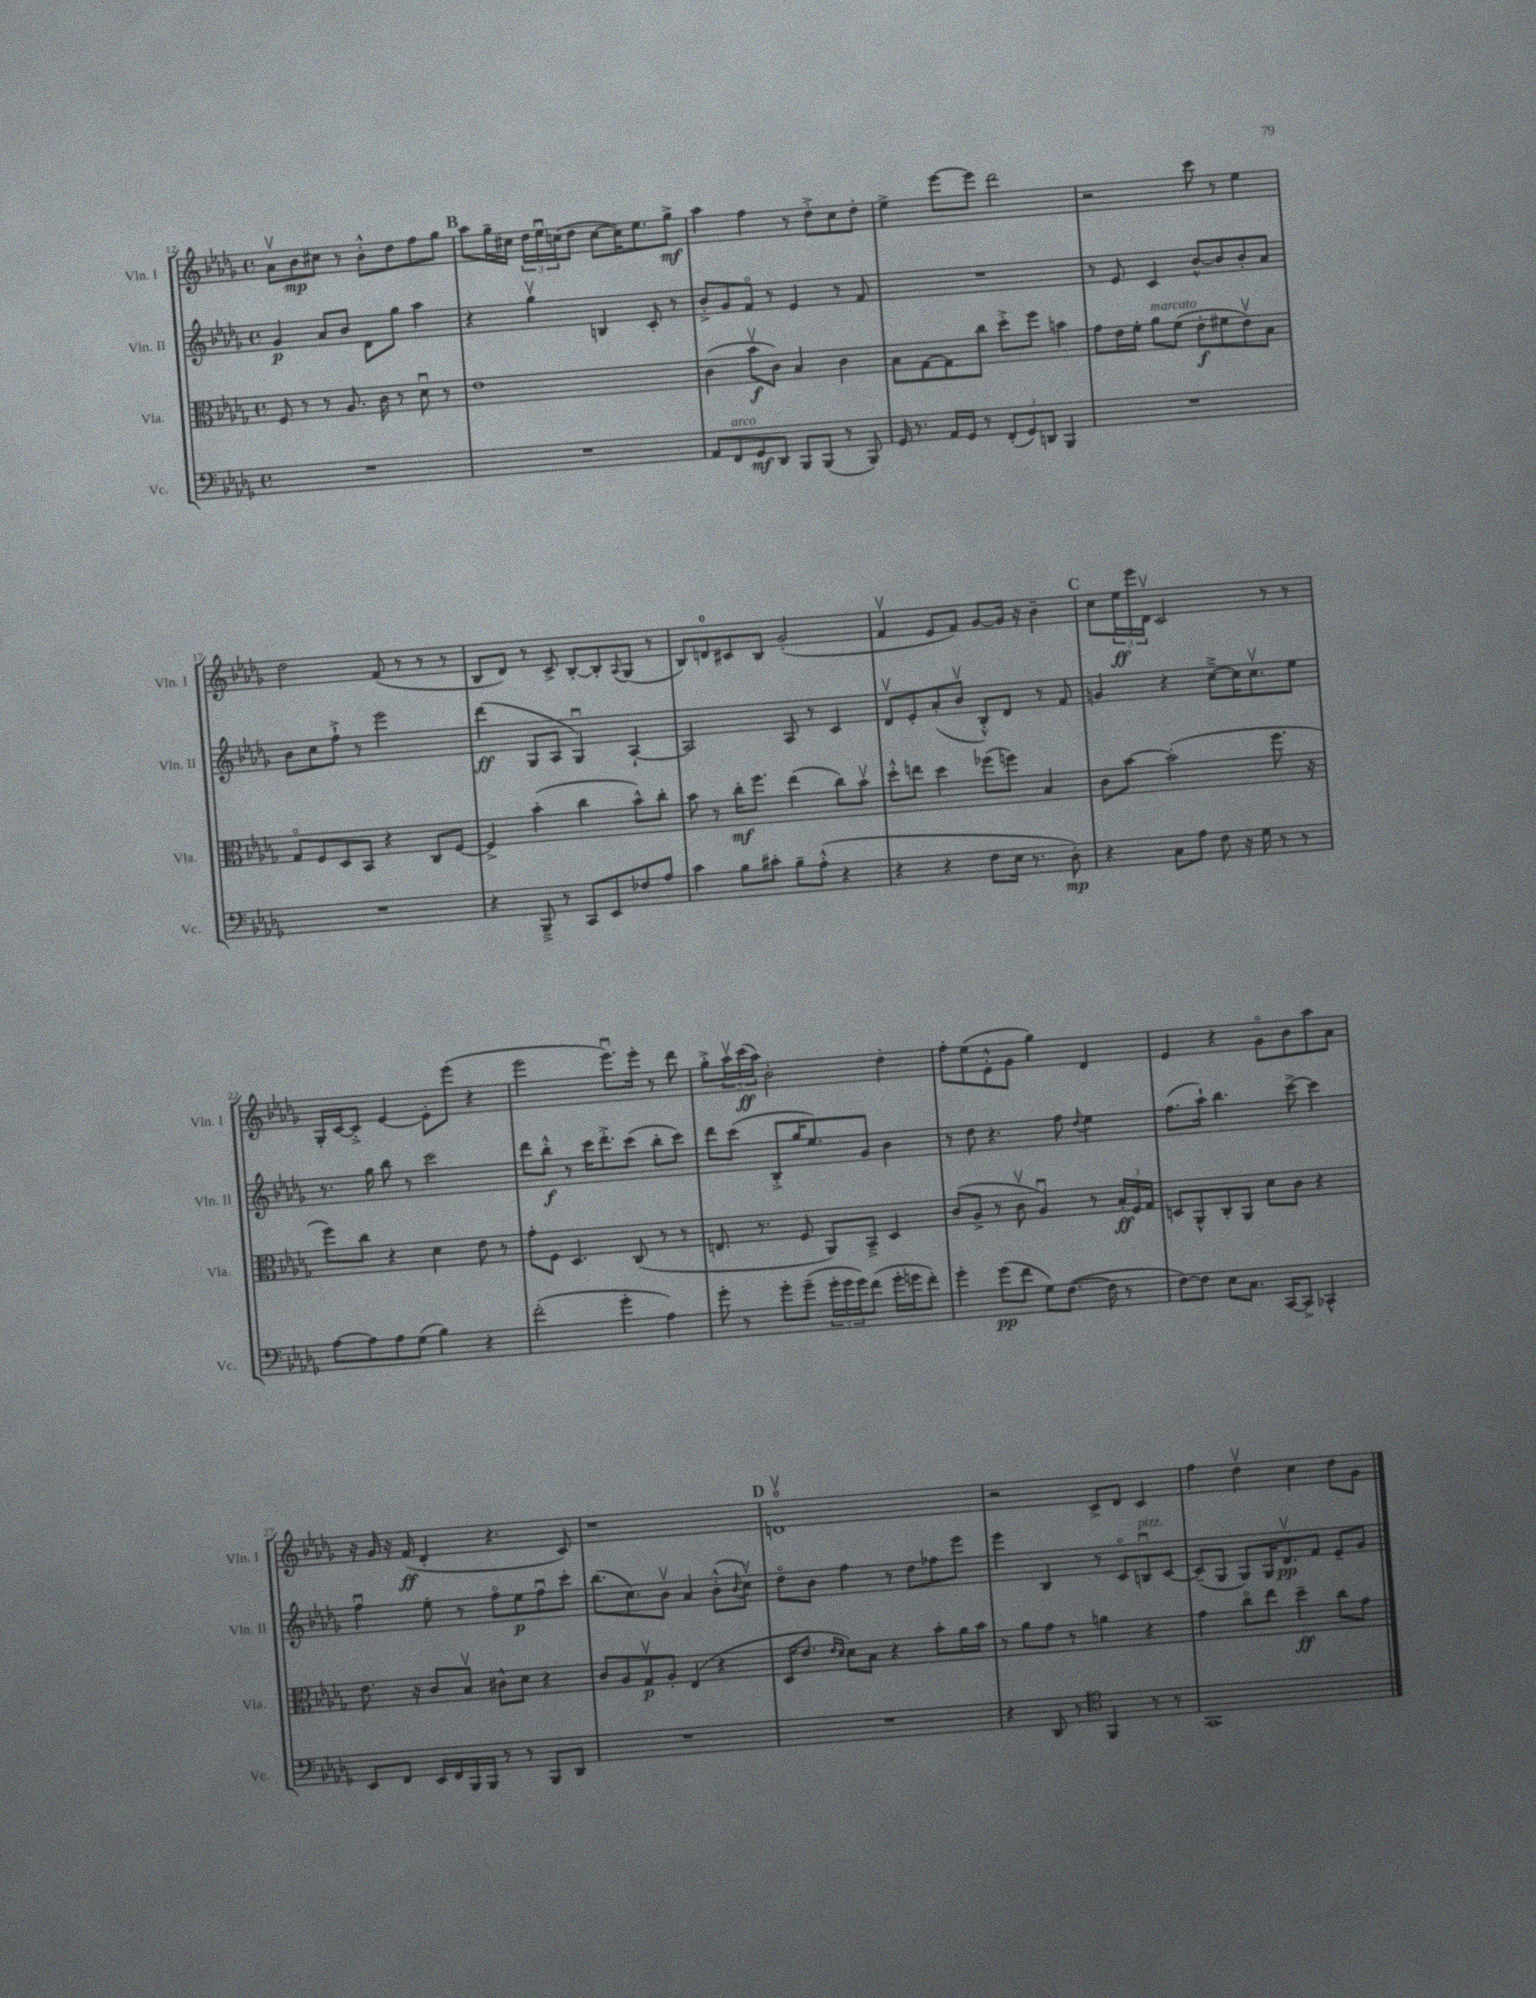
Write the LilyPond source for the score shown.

<<
\new StaffGroup <<
\new Staff = "s0" \with { instrumentName = "Vln. I" shortInstrumentName = "Vln. I" } {
    \clef treble \key des \major \defaultTimeSignature \time 4/4
    aes'8\upbow bes'8\mp cis''8 r8 bes'8-.-^ des''8 f''8 ges''8 |
    \mark \markup { \bold "B" } aes''8 ges''16-- cis''16 \tuplet 3/2 { des''16 ees''16\downbow c''16( } des''8 c''8~ c''16) ees''8. ges''8->\mf |
    aes''4 f''4 r8 des''8-.-> c''8 des''8-. |
    ees''4-> ees'''8~ ees'''8 des'''2 |
    r2 c'''8 r8 ees''4 |
    des''2 f'8( r8 r8 r8 |
    bes8 des'8) r8 c'8-> bes8~-. bes8-. \appoggiatura { aes8 } ges8( r8 |
    bes8) d'8-0 cis'8 bes8 ges'2-.( |
    f'4\upbow ees'8 f'8) ges'8~ ges'16 r16 bes'4-- |
    \mark \markup { \bold "C" } c''8 \tuplet 3/2 { ees''16\ff ees'''16 des'16\upbow } c'2 r8 r8 |
    ges16-. c'16~ c'8-.-> ees'4~ ees'8-. ees'''8( r4 |
    ees'''2 ees'''8.\downbow) ees'''16-. r8 des'''8 |
    ges''8-.-> \tuplet 3/2 { aes''16\upbow c'''16\ff( aes''16) } bes'2-. des''4-. |
    f''8-. ees''8( ees'8-.-^ ges'8 ges''4) des'4 |
    ees'4 r4 ges'8\flageolet bes'8 aes''8 aes'8 |
    r16 ges'16 r16 f'16\ff( des'4-. r4. c'8) |
    r1 |
    \mark \markup { \bold "D" } d'1-0\upbow |
    r2 c'8-> des'8 c'4 |
    f''4 des''4\upbow c''4 des''8 ges'8 \bar "|." |
}
\new Staff = "s1" \with { instrumentName = "Vln. II" shortInstrumentName = "Vln. II" } {
    \clef treble \key des \major \defaultTimeSignature \time 4/4
    ges'4\p aes'8 bes'8 des'8 ges''8 aes''4 |
    \mark \markup { \bold "B" } r4 ges''4\upbow b4 c'8-. r8 |
    bes'8-.-> ges'8 f'8\flageolet r8 ees'4 r8 f'8 |
    R1 |
    r8 ees'8 c'4 bes'8~-^ bes'8 bes'8-. aes'8 |
    bes'8 c''8 f''8-!-> r8 ees'''2 |
    des'''4\ff( ges8 aes8 ges4\downbow) aes4~-! |
    aes2 aes8 r8 c'4 |
    des'8\upbow ees'8-. aes'8-.( bes'8\upbow bes8-.-^) des'8 r8 f'8 |
    \mark \markup { \bold "C" } g'4 r4 c''8~---> c''16 c''8.\upbow ees''8 |
    r8. ges''16 bes''8 r8 c'''2 |
    des'''8 bes''8-.-^\f r8 c'''16 des'''8.-.-> c'''8( bes''8-. c'''8) |
    des'''8 c'''8( bes8-.-> ges''16 ees''8.) ges'8 bes'4 |
    r8 des''8 r4. f''8 \appoggiatura { des''8 } ees''4 |
    f''8.( aes''16-!) bes''4. c'''8~-> c'''4 |
    f''4\downbow ees''8-. r8 f''8\flageolet ees''8\p f''8\downbow c'''8-. |
    bes''8.( c''8.) bes'8\upbow aes'4 bes'8-.-^( \appoggiatura { bes'8 } c''8\upbow) |
    \mark \markup { \bold "D" } des''8\flageolet bes'8 f''4 r8 des''8 fes''8 ees'''8 |
    ees'''4 bes4 r8 c'8\flageolet b8\downbow^\markup { \italic "pizz." } c'8~ |
    c'8--( ges8 ges8) ges16 des'8.\upbow\pp f'8 ees'8-- ges'8 \bar "|." |
}
\new Staff = "s2" \with { instrumentName = "Vla." shortInstrumentName = "Vla." } {
    \clef alto \key des \major \defaultTimeSignature \time 4/4
    f8 r8 r8 aes8. c'16 r8 des'8\downbow r8 |
    \mark \markup { \bold "B" } ees'1 |
    c'4( bes'8\upbow\f c'8) bes4 c'4 |
    bes8 ges8~ ges8 c''8 des''8-.-> f''8 b'4 |
    ges'8 ees'16 f'16-. aes'8^\markup { \italic "marcato" } f'8( ees'8-.\f fis'8 ees'8\upbow) bes8 |
    ges8\flageolet f8 des8 bes,8 r4 c8 f8~ |
    f4-> bes'4-.( c''4 bes'8-^) c''8-. |
    bes'8 r8 c''16-.\mf f''8. ees''4( c''8) bes'8\upbow |
    des''8-.-^ e''8 des''4 fes''8( f''8) bes4 |
    \mark \markup { \bold "C" } c'8 bes'8~ bes'2-.( f''8. r16 |
    f''8) c''8 r4 des'4 ees'8 r8 |
    ges'8-. f8 des4. c8( r8 r8 |
    e8. r8. f8 aes,8) bes,8---> des4 |
    c'8( aes8-> r8 c'8\upbow aes4\downbow) r8 \tuplet 3/2 { bes16-.\ff f16 ges16 } |
    d8 aes,8-^ c8-. aes,8 des'8 c'8 r4 |
    ees'8. r16 c'8 bes8\upbow cis'8-^ des'8 r4 |
    c'8 aes8 ges8\upbow\p aes8-. ees4( r4 |
    \mark \markup { \bold "D" } des16 ees'8. \grace { ees'16 des'16 } des'8) bes8 r4 bes'8-. aes'16 bes'16 |
    r8 aes'8 ges'8 r8 a'4 r4 |
    ges'4 c''8\flageolet ees''8 des''4--\ff c''8 ges'8 \bar "|." |
}
\new Staff = "s3" \with { instrumentName = "Vc." shortInstrumentName = "Vc." } {
    \clef bass \key des \major \defaultTimeSignature \time 4/4
    R1 |
    \mark \markup { \bold "B" } R1 |
    aes,8 f,8^\markup { \italic "arco" } ges,8\mf des,8 bes,,8 bes,,8( r8 bes,,8) |
    ges,16 r8. aes,16 ges,16 r8 \tuplet 3/2 { f,8-.( ges,8) d,8 } bes,,4 |
    R1 |
    R1 |
    r4 bes,,8---> r8 c,8 ees,8 fes8 aes8 |
    c'4 bes8 cis'8-. bes8-- aes8-.-^( r4 |
    r4 r4 f8 ees16 r8. des8-.\mp) |
    \mark \markup { \bold "C" } r4 c8 aes8 f8 r16 ges16 r8 r8 |
    aes8~ aes8 aes8 ges8( bes4) r4 |
    f'2-.( ges'4-. aes4) |
    ges'8-. r8 ges'8-. ges'8--( \tuplet 3/2 { ges'16-. ges'16 ges'16) } f'8( ges'16-. g'16 f'8-.) |
    ges'4-. ges'8\pp( f'8 ges8) f8.~( f16 r8 |
    f8~) f8 ees8 c8. c,16~ c,8-> ces,4-^ |
    ees,8 f,8 ees,16 f,16 bes,,16 bes,,16 r8 r8 bes,,8 des,8 |
    R1 |
    \mark \markup { \bold "D" } R1 |
    r4 des,8 r8 \clef tenor f,4 r8 r8 |
    ges,1 \bar "|." |
}
>>
>>
\layout { \context { \Score currentBarNumber = #12 } }
